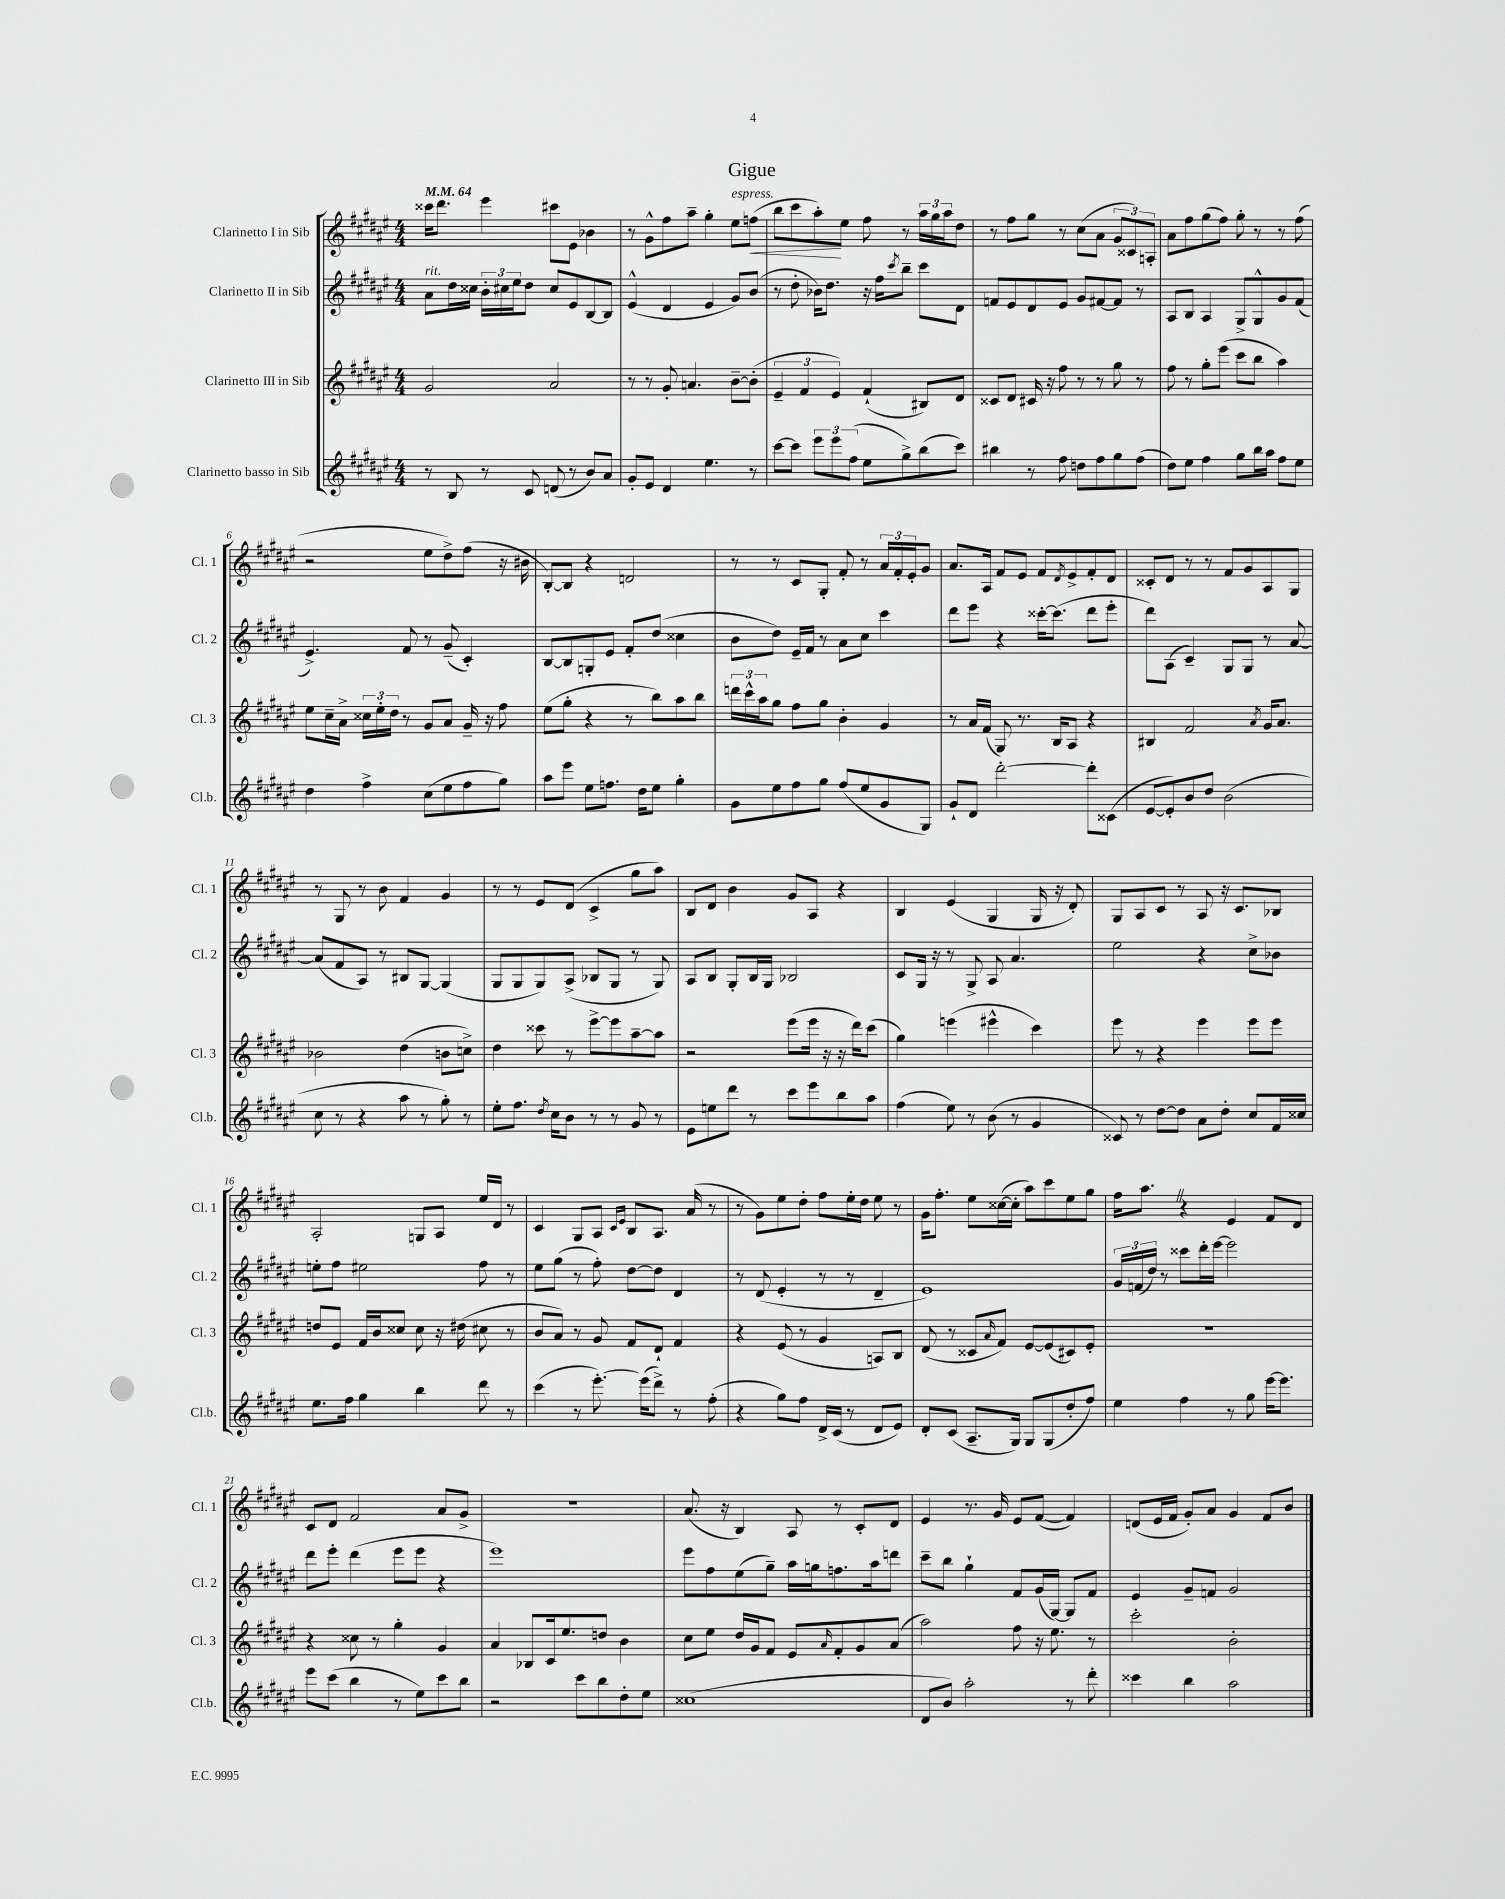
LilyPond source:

\header { title = "Gigue" }
<<
\new StaffGroup <<
\new Staff = "s0" \with { instrumentName = "Clarinetto I in Sib" shortInstrumentName = "Cl. 1" } {
    \clef treble \key fis \major \numericTimeSignature \time 4/4 \tempo 4 = 64
    cisis'''16 dis'''8. eis'''4 cis'''8 eis'8 bes'4 |
    r8 gis'8-^ fis''8 ais''8-- gis''4-. eis''8^\markup { \italic "espress." } f''8\<( |
    b''8 cis'''8 ais''8-.\!) eis''8 fis''8 r8 \tuplet 3/2 { ais''16 gis''16 ais''16 } dis''8 |
    r8 fis''8 gis''8 r8 cis''8( ais'8 \tuplet 3/2 { gis'8 cisis'8) a8-. } |
    ais'8 fis''8 gis''8( fis''8) gis''8-. r8 r8 fis''8( |
    r2 eis''8 dis''8->) fis''8( r16 bis'16 |
    b8~-.) b8 r4 d'2 |
    r8 r8 cis'8 gis8-. fis'8-. r8 \tuplet 3/2 { ais'16 fis'16-. eis'16-. } gis'8 |
    ais'8. ais16 fis'8 eis'8 fis'8 \acciaccatura { dis'8 } eis'8-> fis'8-. dis'8 |
    cisis'8-. dis'8 r8 r8 fis'8 gis'8 ais8 gis8 |
    r8 gis8 r8 b'8 fis'4 gis'4 |
    r8 r8 eis'8 dis'8( cis'4-> gis''8 ais''8) |
    b8 dis'8 b'4 gis'8 ais8 r4 |
    b4 eis'4( gis4 gis16 r16 dis'8-.) |
    gis8 ais8 cis'8 r8 ais8 r16 cis'8. bes8 |
    ais2-. g8 ais8 eis''16 dis'16 r8 |
    cis'4 gis8 ais8 \grace { cis'16 eis'16 } b8 ais8. ais'16( r8 |
    r8 gis'8) eis''8 dis''8-. fis''8 eis''16-. dis''16 eis''8 r8 |
    gis'16 fis''8.-. eis''8 cisis''16~( cisis''16-. ais''8) cis'''8 eis''8 gis''8 |
    fis''16 ais''8. \once \override BreathingSign.text = \markup { \musicglyph "scripts.caesura.straight" } \breathe r4 eis'4 fis'8 dis'8 |
    cis'8 dis'8 fis'2 ais'8 gis'8-> |
    r1 |
    ais'8.( r16 b4) ais8 r8 cis'8-. dis'8 |
    eis'4 r8. gis'16 eis'8 fis'8~( fis'4) |
    d'8( eis'16 fis'16 gis'8-.) ais'8 gis'4 fis'8 b'8 \bar "|." |
}
\new Staff = "s1" \with { instrumentName = "Clarinetto II in Sib" shortInstrumentName = "Cl. 2" } {
    \clef treble \key fis \major \numericTimeSignature \time 4/4
    ais'8^\markup { \italic "rit." } dis''16 cisis''16 \tuplet 3/2 { b'16-. cis''16 eis''16 } dis''8 cis''8 eis'8 b8~ b8 |
    eis'4-^( dis'4 eis'4 gis'8) b'8( |
    r8 dis''8-. bes'16) dis''8. r16 fis''16 \acciaccatura { cis'''8 } b''8-- cis'''8 dis'8 |
    f'8 eis'8 dis'8 eis'8 gis'8 fis'8~ fis'8 r8 |
    ais8 b8 ais4 gis8-> gis8-^ gis'8 fis'8( |
    eis'4.->) fis'8 r8 gis'8--( cis'4-.) |
    b8~ b8 g8-. eis'8 fis'8-. dis''8( cisis''4 |
    b'8 dis''8) eis'16-- fis'16 r8 ais'8 cis''8 cis'''4 |
    dis'''8 eis'''8 r4 cisis'''16~-. cisis'''8.( dis'''8 eis'''8-. |
    dis'''8) ais8( cis'4--) gis8 gis8 r8 ais'8~ |
    ais'8( fis'8 ais8) r8 bis8 gis8~ gis4( |
    gis8 gis8 gis8) ais8->( bes8 gis8 r8 gis8) |
    ais8 b8 gis8-. b16 gis16 bes2 |
    cis'8 gis16 r16 r8 gis8-> ais8 ais'4. |
    eis''2 r4 cis''8-> bes'8 |
    e''8-. fis''8 eis''2 fis''8 r8 |
    eis''8 gis''8( r8 fis''8-.) dis''8~ dis''8 dis'4 |
    r8 dis'8( eis'4-. r8 r8 dis'4-- |
    eis'1) |
    \tuplet 3/2 { gis'16 f'16( dis''16) } r8 cisis'''8 dis'''16-. eis'''16~ eis'''2 |
    dis'''8 eis'''8-. dis'''4( eis'''8 eis'''8 r4 |
    eis'''1) |
    eis'''8 fis''8 eis''8( gis''8--) ais''16 g''16 f''8. ais''16 d'''8 |
    cis'''8-- b''8 gis''4-! fis'8 gis'16( gis16~) gis8 fis'8 |
    eis'4 gis'8-- f'8 gis'2 \bar "|." |
}
\new Staff = "s2" \with { instrumentName = "Clarinetto III in Sib" shortInstrumentName = "Cl. 3" } {
    \clef treble \key fis \major \numericTimeSignature \time 4/4
    gis'2 ais'2 |
    r8 r8 gis'8-. a'4. b'8~-- b'8-.( |
    \tuplet 3/2 { eis'4-- fis'4 eis'4) } fis'4-!( bis8) dis'8 |
    cisis'8 dis'8 cis'16 r16 fis''8 r8 r8 gis''8 r8 |
    fis''8 r8 gis''8-. eis'''8( cis'''8 b''8 ais''4) |
    eis''8 cis''16-- ais'16-> \tuplet 3/2 { cisis''16 eis''16-. dis''16 } r8 gis'8 ais'8 gis'16-- r16 fis''8 |
    eis''8( gis''8-. r4 r8 b''8) ais''8 b''8 |
    \tuplet 3/2 { d'''16 cis'''16-^ ais''16 } gis''8 fis''8 gis''8 b'4-. gis'4 |
    r8 ais'16 fis'16( gis8) r8. b16 ais8 r4 |
    bis4 fis'2 \acciaccatura { ais'8 } gis'16 ais'8. |
    bes'2 dis''4( b'8 c''8->) |
    dis''4 cisis'''8 r8 eis'''8~-> eis'''8 ais''8~-- ais''8 |
    r2 eis'''8( eis'''16 r16 r16 dis'''16) cis'''8( |
    gis''4) e'''4( eis'''4-^ cis'''4) |
    eis'''8 r8 r4 eis'''4 eis'''8 eis'''8 |
    d''8 eis'8 fis'16 b'16 cisis''8 cisis''8 r16 dis''16( cis''8 r8 |
    b'8 ais'8) r8 gis'8 fis'8 dis'8-! fis'4 |
    r4 eis'8( r8 gis'4 a8) b8 |
    dis'8( r8 cisis'8 \grace { ais'16 } fis'8) eis'8~ eis'8( cis'8) eis'8-. |
    R1 |
    r4 cisis''8 r8 gis''4-. gis'4 |
    ais'4 bes8 cis'16 eis''8. d''8 b'4 |
    cis''8 eis''8 dis''16 gis'16 fis'8 eis'8 \grace { ais'16 } fis'8-. gis'8 ais'8( |
    ais''2) fis''8 r16 eis''8. r8 |
    cis'''2-. b'2-. \bar "|." |
}
\new Staff = "s3" \with { instrumentName = "Clarinetto basso in Sib" shortInstrumentName = "Cl.b." } {
    \clef treble \key fis \major \numericTimeSignature \time 4/4
    r8 b8 r8 cis'8 d'8( r8 b'8) ais'8 |
    gis'8-. eis'8 dis'4 eis''4. r8 |
    cis'''8~ cis'''8 \tuplet 3/2 { eis'''8 eis'''8 fis''8( } eis''8 gis''8->) b''8( cis'''8) |
    bis''4 r8 fis''8 d''8 fis''8 gis''8 fis''8( |
    dis''8) eis''8 fis''4 gis''8 b''16 ais''16 fis''8 eis''8 |
    dis''4 fis''4-> cis''8( eis''8 fis''8 gis''8) |
    ais''8 eis'''8 eis''8 f''8. dis''16 eis''8 gis''4-. |
    gis'8 eis''8 fis''8 gis''8 fis''8( eis''8 gis'8 gis8) |
    gis'8-! dis'8 dis'''2~-. dis'''8-. cisis'8( |
    eis'8~ eis'8-.) b'8 dis''8 b'2( |
    cis''8 r8 r4 ais''8 r8 gis''8-.) r8 |
    eis''8-. fis''8. \acciaccatura { dis''8 } cis''16 b'8 r8 r8 gis'8 r8 |
    eis'8 e''8 dis'''8 r8 cis'''8 eis'''8 b''8 ais''8 |
    fis''4( eis''8) r8 b'8( r8 gis'4 |
    cisis'8) r8 dis''8~ dis''8 ais'8 dis''8-. cis''8 fis'16 cisis''16 |
    eis''8. fis''16 gis''4 b''4 dis'''8 r8 |
    cis'''4( r8 eis'''8.~-.) eis'''16( dis'''8->) r8 fis''8-.( |
    r4 gis''8) fis''8 dis'16-> cis'16( r8 dis'8 eis'8) |
    dis'8-. cis'8( ais8.-- gis16) gis8 gis8( dis''8-. fis''8) |
    eis''4 fis''4 r8 gis''8 eis'''16~ eis'''8. |
    eis'''8 cis'''8( b''4 r8 eis''8) cis'''8 b''8 |
    r2 cis'''8 b''8 dis''8-. eis''8 |
    cisis''1( |
    dis'8 b'8) ais''2-. r8 dis'''8-. |
    cisis'''4 b''4 ais''2 \bar "|." |
}
>>
>>
